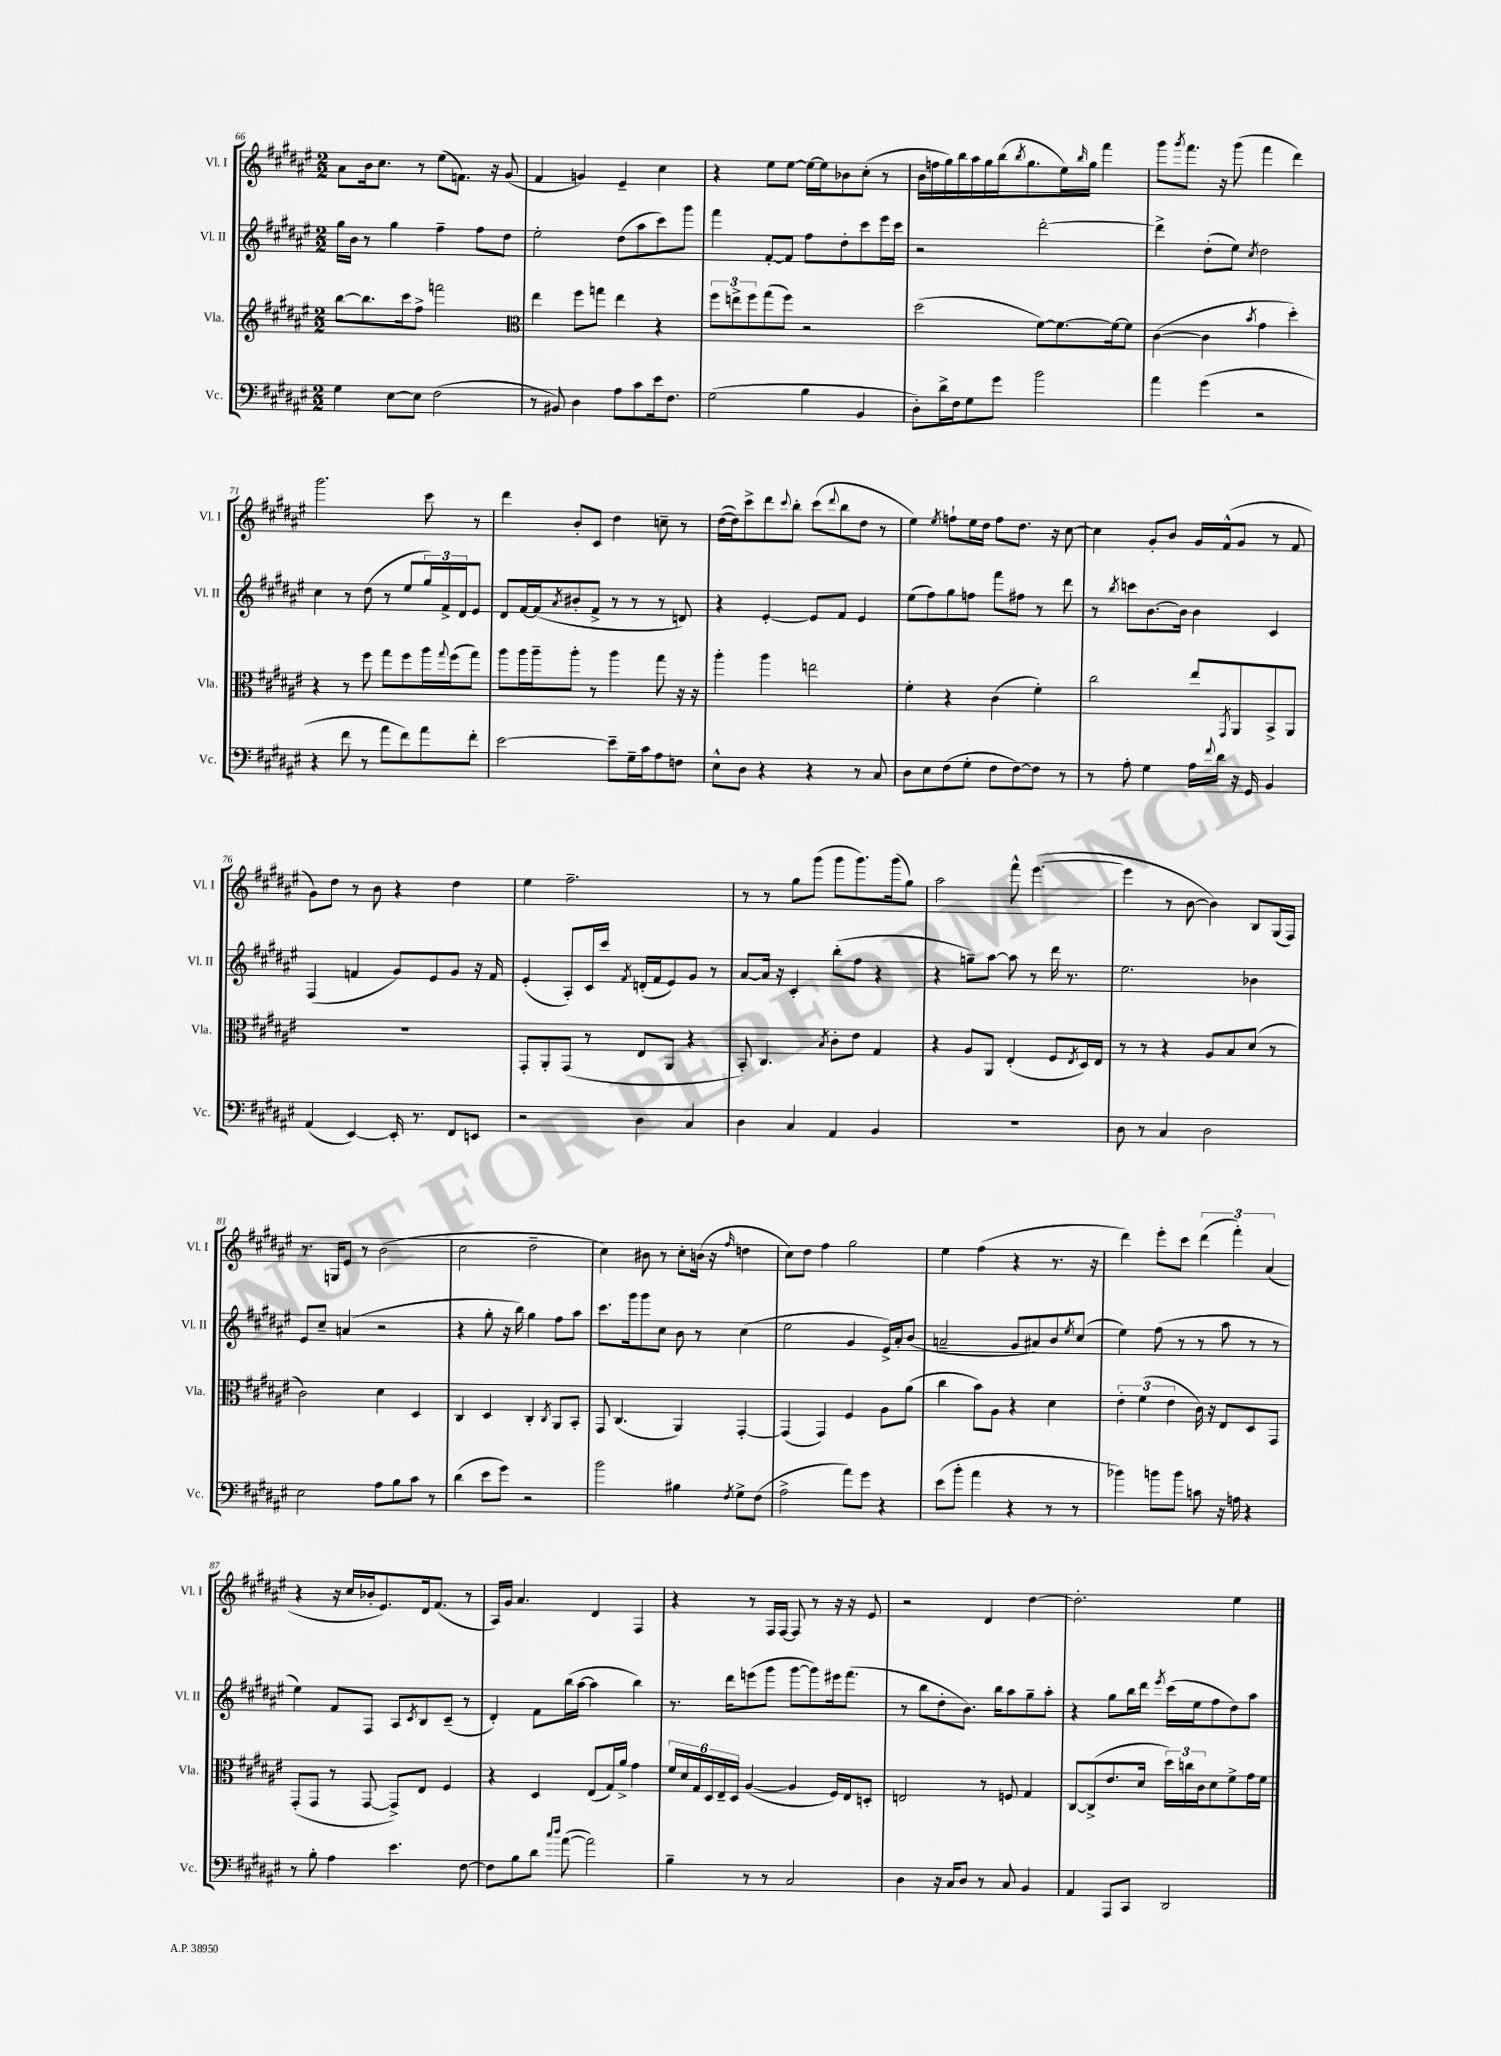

**kern	**kern	**kern	**kern
*staff4	*staff3	*staff2	*staff1
*clefF4	*clefG2	*clefG2	*clefG2
*k[f#c#g#d#a#e#]	*k[f#c#g#d#a#e#]	*k[f#c#g#d#a#e#]	*k[f#c#g#d#a#e#]
*M2/2	*M2/2	*M2/2	*M2/2
4G#	[8bb	16gg#	8a#
.	.	16b	.
.	8.bb]	8r	16b
.	.	.	8.cc#
[8E#	.	4gg#	.
.	16ccc#	.	.
8E#]	8ff#^	.	8r
(2F#	2fff	4ff#~	(8ee#
.	.	.	8.f)
.	.	8ff#	.
.	.	.	16r
.	.	8dd#	(8g#
=	=	=	=
*	*clefC3	*	*
8r	4ee#	2ee#'	4f#
8BB#)	.	.	.
4D#	8ff#	.	4g)
.	8gg	.	.
8A#	4ee#	(8dd#	4e#~
8c#	.	8aa#	.
16e#	4r	8ccc#)	4cc#
8.F#	.	.	.
.	.	8ggg#	.
=	=	=	=
(2G#	12ff#	4fff#	4r
.	12ee^	.	.
.	12ff#	.	.
.	(8gg#	[8f#'	8ee#
.	8ff#)	8f#]	[8ee#
4B	2r	8ff#	16ee#_
.	.	.	16ee#]
.	.	8dd#'	8b-
4BB	.	8ccc#	(8cc#'
.	.	16eee#	8r
.	.	16ccc#	.
=	=	=	=
8D#')	(2dd#	2r	16b
.	.	.	16ff
16d#^	.	.	16gg#)
16F#	.	.	16bb
8G#	.	.	16aa#
.	.	.	16gg#
8g#	.	.	(16bb
.	.	.	8qbb
.	.	.	8.gg#
2b	[8f#)	[2ddd#'	.
.	8.f#_	.	16ee#)
.	.	.	16qqbb
.	.	.	16gg#
.	.	.	4fff#
.	16f#_	.	.
.	8f#]	.	.
=	=	=	=
4a#	([4c#	4ddd#^]	8ggg#
.	.	.	8qggg#
.	.	.	8.fff#
(4g#	4c#]	(8dd#'	.
.	.	.	16r
.	.	8ee#)	(8ggg#
.	8qb	8qcc#	.
2r	4g#	2dd#	4fff#
.	4dd#')	.	4ddd#)
=	=	=	=
4r	4r	4cc#	2.ggg#
8f#	8r	8r	.
8r	8ff#	(8dd#	.
8a#	8gg#	8r	.
8f#)	8ff#	8ee#	.
8a#	16aa#	24gg#)	8ccc#
.	.	24f#^	.
.	8qqgg#	.	.
.	(16ff#	.	.
.	.	24d#	.
8f#'	8gg#)	8e#	8r
=	=	=	=
[2e#	8aa#	8d#	4ddd#
.	16aa#	[16f#	.
.	16aa#~	(16f#]	.
.	.	8qa#	.
.	8aa#'	8b#'	8b'
.	8r	8f#^	8c#
8e#~]	4aa#	8r	4dd#
16G#~	.	8r	.
16c#	.	.	.
8A#	8gg#	8r	8cc~
8F	16r	8d)	8r
.	16r	.	.
=	=	=	=
8E#^^	4aa#'	4r	([16dd#
.	.	.	16dd#])
8D#	.	.	8ccc#^
4r	4aa#	[4e#'	8ddd#
.	.	.	8qqccc#
.	.	.	8bb'
4r	2ee	8e#]	(8ccc#
.	.	.	8qqddd#
.	.	8f#	8bb
8r	.	4e#	8dd#
8C#	.	.	8r
=	=	=	=
8D#	4f#'	(8ee#	4ee#)
8E#	.	8ff#)	.
.	.	.	8qee#
(8F#	4r	8gg#	8ff`
8G#'	.	8ff	16ee#
.	.	.	16dd#
8F#	(4c#	8fff#	8ff
[8F#)	.	8ff#	8.dd#
8F#]	4f#')	8r	.
.	.	.	16r
8r	.	8ddd#	[8cc#
=	=	=	=
8r	2cc#	8r	4cc#]
.	.	8qbb	.
8A#'	.	8ccc	.
4G#	.	[8.b	8g#'
.	.	.	8b
.	.	16b]	.
16A#	8ee#	4b	16g#
8qqf#	.	.	.
16d#	.	.	(16f#^^
.	8qGG#	.	.
16r	8AA#	.	8g#
16GG#	.	.	.
4BB	8BB^	4c#	8r
.	8AA#	.	8f#
=	=	=	=
(4AA#	1r	(4F#	8g#)
.	.	.	8dd#
[4EE#)	.	4f	8r
.	.	.	8b
16EE#']	.	8g#)	4r
8.r	.	.	.
.	.	8e#	.
8FF#	.	8g#	4dd#
8EE	.	16r	.
.	.	16f	.
=	=	=	=
2r	8GG#'	(4e#'	4ee#
.	8AA#'	.	.
.	(8GG#	8A#')	2.ff#~
.	8r	16c#	.
.	.	16ccc#	.
.	.	8qf#	.
4D#	8E#	(16d'	.
.	.	16f#	.
.	8AA#	8e#)	.
4C#	4r	8g#	.
.	.	8r	.
=	=	=	=
4D#	8BB')	[8a#	8r
.	4.C#	16a#]	8r
.	.	16r	.
4C#	.	4c#'	8gg#
.	.	.	(8ggg#
.	8qB	.	.
4AA#	8c#'	(8bb'	8ggg#
.	8e#	8ff#	8.ggg#)
4BB	4G#	4r	.
.	.	.	(16ggg#
.	.	.	8gg#)
=	=	=	=
1r	4r	4r	2aa#
.	8A#	8gg~)	.
.	8AA#	[8aa#	.
.	(4E#'	8aa#]	8fff#^^
.	.	8r	([4.eee#
.	8F#	16ddd#	.
.	.	8.r	.
.	8qE#	.	.
.	16D#)	.	.
.	16E#	.	.
=	=	=	=
8D#	8r	2.ee#	4eee#]
8r	8r	.	.
4C#	4r	.	8r
.	.	.	[8b
2D#	8A#	.	4b])
.	8B	.	.
.	(8d#	4b-	8B
.	8r	.	(16G#
.	.	.	16F#)
=	=	=	=
2E#	2c#)	8e#	8.r
.	.	8cc#~	.
.	.	.	16G
.	.	(4a	8e#
.	.	.	8r
8A#	4d#	2r	(2b
8B	.	.	.
8c#	4D#	.	.
8r	.	.	.
=	=	=	=
(4d#	4C#	4r	2cc#
8e#	4D#	8gg#'	.
8g#)	.	16r	.
.	.	16bb)	.
2r	4C#'	4gg#	2dd#~
.	8qC#	.	.
.	8AA#	8ff#	.
.	8BB'	8aa#	.
=	=	=	=
2b	8GG#	8.ccc#	4cc#)
.	(4.C#	.	.
.	.	16ggg#	.
.	.	8ggg#	8b#
.	.	8cc#	8r
4B#	4AA#)	8b	8cc#'
.	.	8r	(16b
.	.	.	16r
8qF#	.	.	16qqff#
8G#^	[4GG#'	(4cc#	4dd
(8F#	.	.	.
=	=	=	=
2A#^	(4GG#]	2ee#	8cc#)
.	.	.	8dd#
.	4GG#)	.	4ff#
8a#)	4F#	4g#	2gg#
8g#	.	.	.
4r	8A#	16e#^)	.
.	.	16a#'	.
.	(8a#	(8b	.
=	=	=	=
(8e#	4cc#	2a~	4ee#
8b'	.	.	.
4a#	8b)	.	(4ff#
.	8A#	.	.
4r	4r	8g#	4r
.	.	8a#)	.
8r	4d#	8b	8.r
.	.	8qee#	.
8r	.	(8cc#	.
.	.	.	16r
=	=	=	=
4b-)	6e#'	4ee#)	4ddd#)
.	(6f#	.	.
8b	.	(8ff#	8eee#'
.	6e#	.	.
8b	.	8r	8ccc#
8c	16c#)	8r	(6ddd#
.	16r	.	.
16r	8E#	8aa#	.
.	.	.	6fff#')
16A	.	.	.
4r	8D#	8r	.
.	.	.	(6a#
.	8GG#	8r	.
=	=	=	=
8r	(8GG#'	4ee#)	4r
8B'	8GG#	.	.
4A#	8r	8f#	16r
.	.	.	16cc#
.	[8GG#	8F#	16b-'
.	.	.	8.e#)
4.e#	8GG#^])	8A#	.
.	.	8qc#	.
.	8E#	8B	16d#
.	.	.	(8.f#
.	4F#	(8c#~	.
[8F#	.	8r	8r
=	=	=	=
8F#]	4r	4d#')	16A#)
.	.	.	16g#
8B	.	.	4.a#
8d#	4D#	8f#	.
16qqcc#	.	.	.
16qqdd#	.	.	.
([8a#	.	(16bb	.
.	.	[16aa#	.
2a#])	(8E#	4aa#]	4d#
.	16G#)	.	.
.	16a#^	.	.
.	4g#	4bb)	4F#
=	=	=	=
4B~	24f#	8.r	4r
.	24d#	.	.
.	24G#	.	.
.	24D#	.	.
.	24E#~	.	.
.	.	16ddd#	.
.	24D#	.	.
8r	([4A#	(8eee	8r
8r	.	8ggg#	16F#
.	.	.	[16F#
2C#	4A#]	[8ggg#	8F#]
.	.	8ggg#])	8r
.	16F#)	16eee#	16r
.	16E#	(8.fff#	16r
.	8D'	.	8e#
=	=	=	=
4D#	2E	8r	2r
.	.	8bb	.
16r	.	8dd#'	.
16C#	.	.	.
8D#	.	8.b)	.
8r	8r	.	4d#
.	.	16bb	.
8C#	8F	8aa#	.
4BB	4G#	8gg#~	[4dd#
.	.	8aa#'	.
=	=	=	=
4AA#	[8C#	4r	2.dd#']
.	(8C#^]	.	.
8AAA#	8.e#	8gg#	.
8CC#	.	16bb	.
.	16d#	16ddd#	.
.	.	8qeee#	.
2DD#	24dd#)	(16ccc#	.
.	24cc	.	.
.	.	16ee#	.
.	24c#	.	.
.	8d#	8ff#	.
.	8f#^	8dd#)	4ee#
.	16g#	8aa#	.
.	16f#	.	.
==	==	==	==
*-	*-	*-	*-
